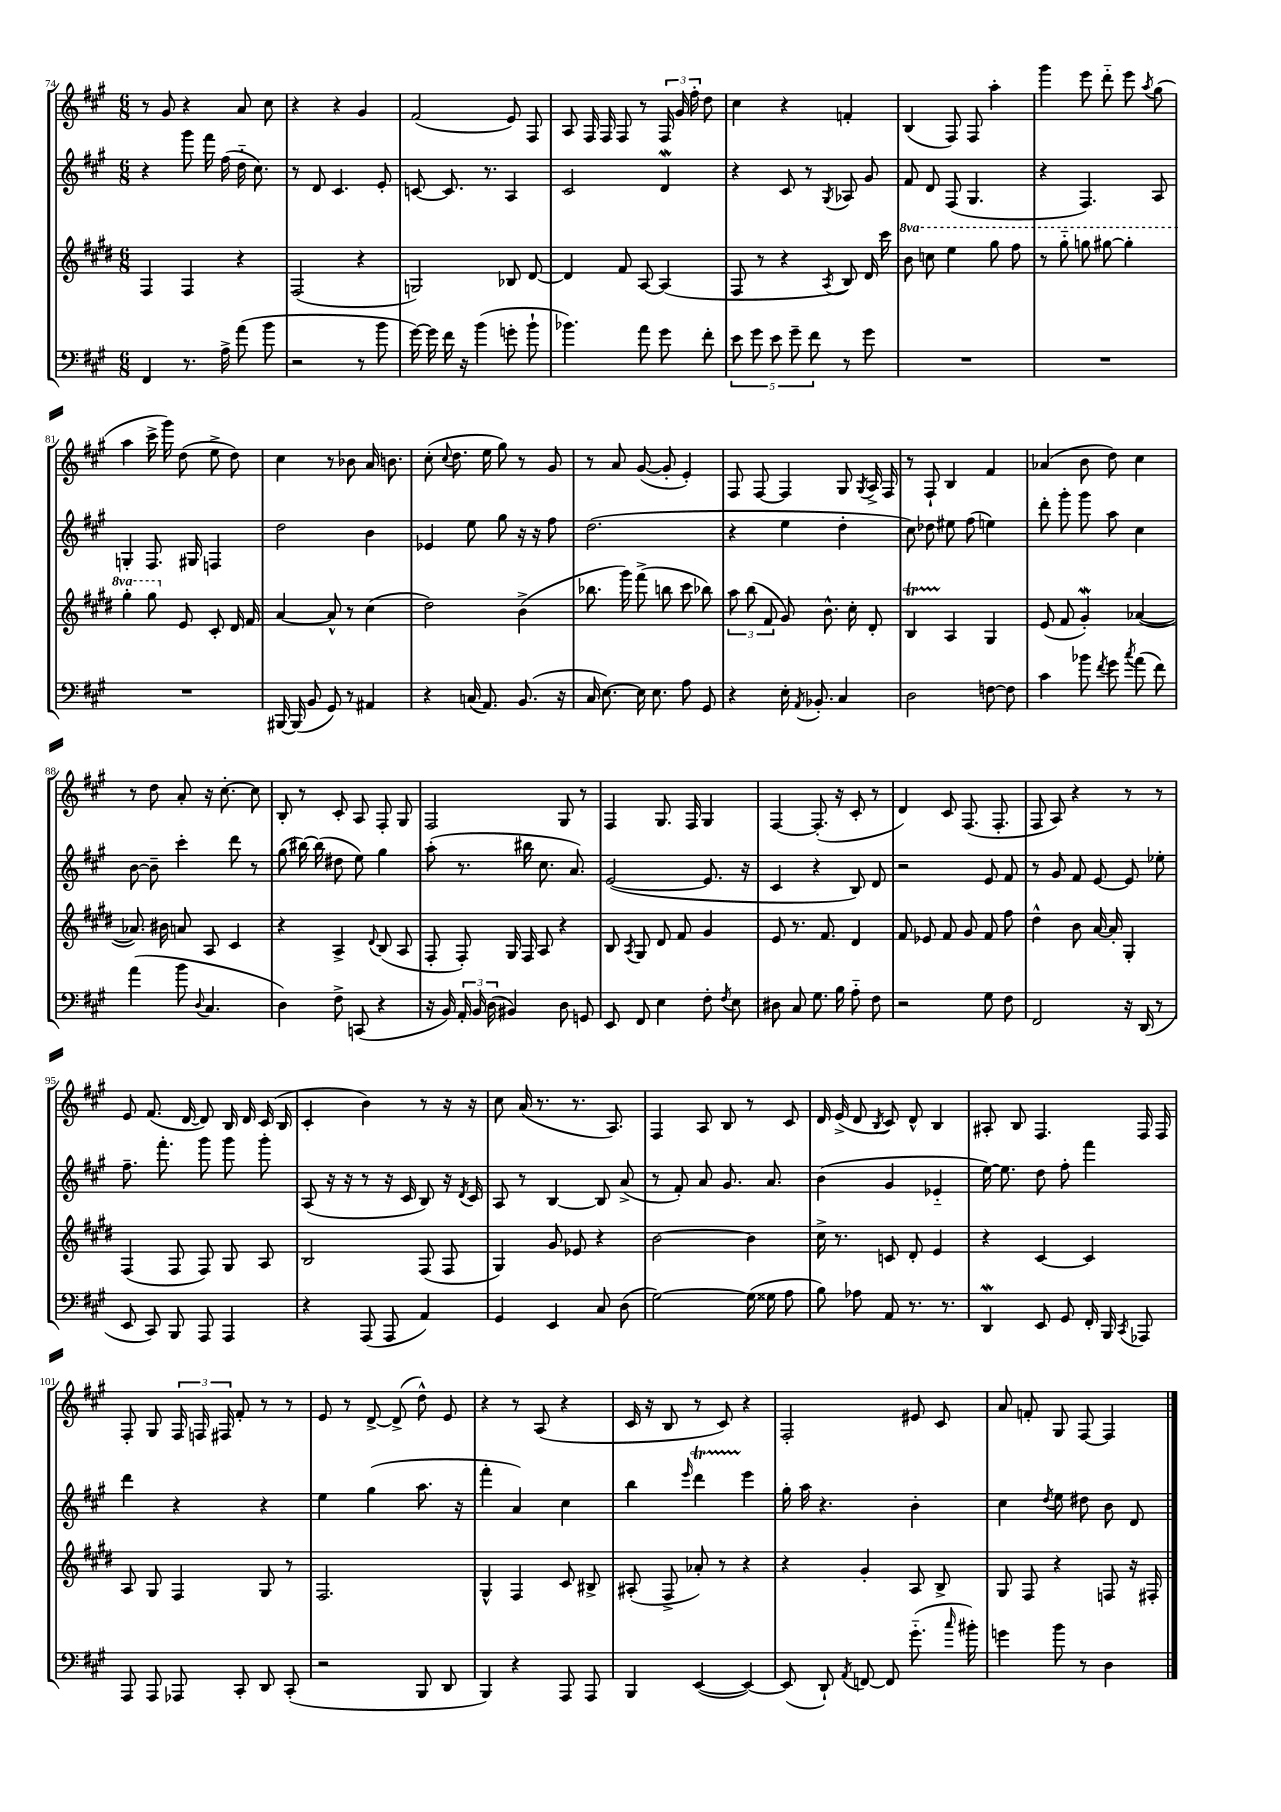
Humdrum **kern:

**kern	**kern	**kern	**kern
*staff4	*staff3	*staff2	*staff1
*clefF4	*clefG2	*clefG2	*clefG2
*k[f#c#g#]	*k[f#c#g#d#]	*k[f#c#g#]	*k[f#c#g#]
*M6/8	*M6/8	*M6/8	*M6/8
4FF#	4F#	4r	8r
.	.	.	8g#
8.r	4F#	8ggg#	4r
.	.	16fff#	.
16A^	.	(16ff#	.
(8a	4r	16dd'~	8a
.	.	8.cc#)	.
8b	.	.	8cc#
=	=	=	=
2r	(2F#	8r	4r
.	.	8d	.
.	.	4.c#	4r
8r	4r	.	4g#
8b	.	8e'	.
=	=	=	=
[16g#)	2G)	[8c	(2f#
16g#]	.	.	.
16f#	.	8.c]	.
16r	.	.	.
(4b	.	.	.
.	.	8.r	.
8g'	8B-	4A	8e)
8b`	[8d#	.	8F#
=	=	=	=
4.b-)	4d#]	2c#	8A
.	.	.	16F#
.	.	.	16F#
.	8f#	.	8F#
8a	[8A	.	8r
8g#	(4A]	4d	24F#
.	.	.	24g#
.	.	.	24ff#'
8f#'	.	.	8dd
=	=	=	=
10e	8F#	4r	4cc#
10g#	.	.	.
.	8r	.	.
10e	.	.	.
.	4r	8c#	4r
10g#~	.	.	.
.	.	8r	.
10f#	.	.	.
.	8qA	8qG#	.
8r	8B)	8A-	4f'
8g#	16d#	8g#	.
.	16ccc#	.	.
=	=	=	=
2.r	8bb	8f#	(4B
.	8ccc	8d	.
.	4eee	(8F#	8F#)
.	.	4.G#	8F#
.	8ggg#	.	4aa'
.	8fff#	.	.
=	=	=	=
2.r	8r	4r	4ggg#
.	8ggg#'~	.	.
.	8ggg	4.F#)	8eee
.	[8ggg#	.	8ddd'~
.	4ggg#']	.	8eee
.	.	.	8qaa
.	.	8A	(8gg#
=	=	=	=
2.r	4ggg#'	4G'	4aa
.	8ggg#	8.F#	16ccc#^
.	.	.	16ggg#)
.	8e	.	(8dd
.	.	16G#	.
.	8c#'	4F	8ee^
.	16d#	.	8dd)
.	16f#	.	.
=	=	=	=
[16BBB#	[4a	2dd	4cc#
(16BBB#]	.	.	.
8BB	.	.	.
8GG#)	8a^^]	.	8r
8r	8r	.	8b-
4AA#	(4cc#	4b	16a
.	.	.	8.b
=	=	=	=
4r	2dd#)	4e-	(8cc#'
.	.	.	8qqcc#
.	.	.	8.dd
(16C	.	8ee	.
8.AA)	.	.	16ee
.	.	8gg#	8gg#)
(8.BB	(4b^	16r	8r
.	.	16r	.
.	.	8ff#	8g#
16r	.	.	.
=	=	=	=
16C#	8.bb-	(2.dd	8r
[8.E)	.	.	.
.	.	.	8a
.	16ggg#)	.	.
16E]	(8fff#^	.	([8g#
8.E	.	.	.
.	8bb	.	8g#']
8A	8ccc#	.	4e')
8GG#	8bb-)	.	.
=	=	=	=
4r	12aa	4r	8F#
.	(12bb	.	.
.	.	.	[8F#
.	12f#	.	.
16E'	8g#)	4ee	4F#]
8qAA	.	.	.
8.BB-'	.	.	.
.	8.b^^	.	.
4C#	.	4dd'	8G#
.	16cc#'	.	.
.	.	.	8qG#
.	8d#'	.	16A^
.	.	.	16F#
=	=	=	=
2D	4B	8cc#)	8r
.	.	8dd-	8F#`
.	4A	8ee#	4B
.	.	(8ff#	.
[8F	4G#	4ee)	4f#
8F]	.	.	.
=	=	=	=
4c#	(8e	8ddd'	(4a-
.	8f#	8ggg#'	.
8b-	4g#')	8ggg#	8b
8qf#	.	.	.
8g#	.	8aa	8dd)
8qcc#	.	.	.
(8a	([4a-	4cc#	4cc#
8f#)	.	.	.
=	=	=	=
(4a	8.a-])	[8b	8r
.	.	8b~]	8dd
.	16b#	.	.
8b	8a	4ccc#'	8a'
8qqD	.	.	.
4.C#	8A	.	16r
.	.	.	[8.cc#'
.	4c#	8ddd	.
.	.	8r	8cc#]
=	=	=	=
4D)	4r	(8gg#	8B'
.	.	[16bb#)	8r
.	.	(16bb#]	.
8F#^	4A^	8dd#	8c#'
(8CC	.	8ee)	8A
.	8qqd#	.	.
4r	(8B	4gg#	8F#'
.	8A	.	8G#
=	=	=	=
16r	8F#'	(8aa'	2F#
16BB)	.	.	.
24AA'	8F#')	8.r	.
24BB	.	.	.
(24D	.	.	.
4BB#)	16G#	.	.
.	16F#	16bb#	.
.	8A	8.cc#	.
8D	4r	.	8G#
.	.	8.a)	.
8GG	.	.	8r
=	=	=	=
8EE	8B	([2e	4F#
.	8qA	.	.
8FF#	8G#	.	.
4E	8d#	.	8.G#
.	8f#	.	.
.	.	.	16F#
8F#'	4g#	8.e]	4G#
8qF#	.	.	.
8E	.	.	.
.	.	16r	.
=	=	=	=
8D#	8e	4c#	[4F#
8C#	8.r	.	.
8.G#	.	4r	(8.F#']
.	8.f#	.	.
16B	.	.	16r
8A'~	4d#	8B)	8c#'
8F#	.	8d	8r
=	=	=	=
2r	8f#	2r	4d)
.	8e-	.	.
.	8f#	.	8c#
.	8g#	.	(8.F#
8G#	8f#	8e	.
.	.	.	8.F#'
8F#	8ff#	8f#	.
=	=	=	=
2FF#	4dd#^^	8r	8F#
.	.	8g#	8A)
.	8b	8f#	4r
.	[16a	[8e	.
.	16a']	.	.
16r	4G#'	8e]	8r
(16DD	.	.	.
8r	.	8ee-'	8r
=	=	=	=
8EE	(4F#	8.ff#~	8e
8CC#)	.	.	(8.f#
.	.	8.fff#'	.
8BBB	8F#	.	.
.	.	.	[16d
8AAA	8F#)	8ggg#	8d])
4AAA	8G#	8ggg#	16B
.	.	.	16d
.	8A	8ggg#'	(16c#
.	.	.	16B
=	=	=	=
4r	2B	(8A	4c#'
.	.	16r	.
.	.	16r	.
(8AAA	.	8r	4b)
8AAA	.	16r	.
.	.	16c#	.
4AA)	(8F#	8B)	8r
.	8F#	16r	16r
.	.	8qd	.
.	.	16c#	16r
=	=	=	=
4GG#	4G#)	8A	8cc#
.	.	8r	(16a
.	.	.	8.r
4EE	8g#	[4B	.
.	8e-	.	8.r
8C#	4r	8B]	.
.	.	.	8.A)
(8D	.	(8a^	.
=	=	=	=
[2G#)	[2b	8r	4F#
.	.	8f#')	.
.	.	8a	8A
.	.	8.g#	8B
(16G#]	4b]	.	8r
16G##	.	8.a	.
8A	.	.	8c#
=	=	=	=
8B)	16cc#^	(4b	16d
.	8.r	.	(16e^
8A-	.	.	8d
.	.	.	8qB
8AA	8c	4g#	8c#)
8.r	8d#'	.	8d^^
.	4e	4e-'~	4B
8.r	.	.	.
=	=	=	=
4DD	4r	[16ee)	8A#'
.	.	8.ee]	.
.	.	.	8B
8EE	[4c#	8dd	4.F#
8GG#	.	8ff#'	.
16FF#'	4c#]	4fff#	.
16BBB	.	.	.
8qCC#	.	.	.
8AAA-	.	.	16F#
.	.	.	16F#
=	=	=	=
8AAA	8A	4ddd	8F#'
8AAA	8G#	.	8G#
8AAA-	4F#	4r	24F#
.	.	.	24F
.	.	.	24F#
8CC#'	.	.	8f#'
8DD	8G#	4r	8r
(8CC#'	8r	.	8r
=	=	=	=
2r	2.F#	4ee	8e
.	.	.	8r
.	.	(4gg#	[8d^
.	.	.	(8d^]
8BBB	.	8.aa	8dd^^)
8DD	.	.	8e
.	.	16r	.
=	=	=	=
4BBB)	4G#^^	4fff#'	4r
4r	4F#	4a)	8r
.	.	.	(8A
8AAA	8c#	4cc#	4r
8AAA	8B#^	.	.
=	=	=	=
4BBB	(8A#'	4bb	16c#
.	.	.	16r
.	8F#^	.	8B
.	.	16qqeee	.
([4EE	8a-')	4ddd	8r
.	8r	.	8c#)
4EE_)	4r	4eee	4r
=	=	=	=
(8EE]	4r	16gg#'	2F#'
.	.	16aa	.
8DD`)	.	4.r	.
8qAA	.	.	.
[8FF	4g#'	.	.
8FF]	.	.	.
(8.g#'~	8A	4b'	8e#
.	8B^	.	8c#
16qqcc#	.	.	.
16b#')	.	.	.
=	=	=	=
4g	8G#	4cc#	8a
.	8F#	.	8f'
.	.	8qdd	.
8b	4r	8ee	8G#
8r	.	8dd#	[8F#
4D	8F	8b	4F#]
.	16r	8d	.
.	16F#'	.	.
==	==	==	==
*-	*-	*-	*-
